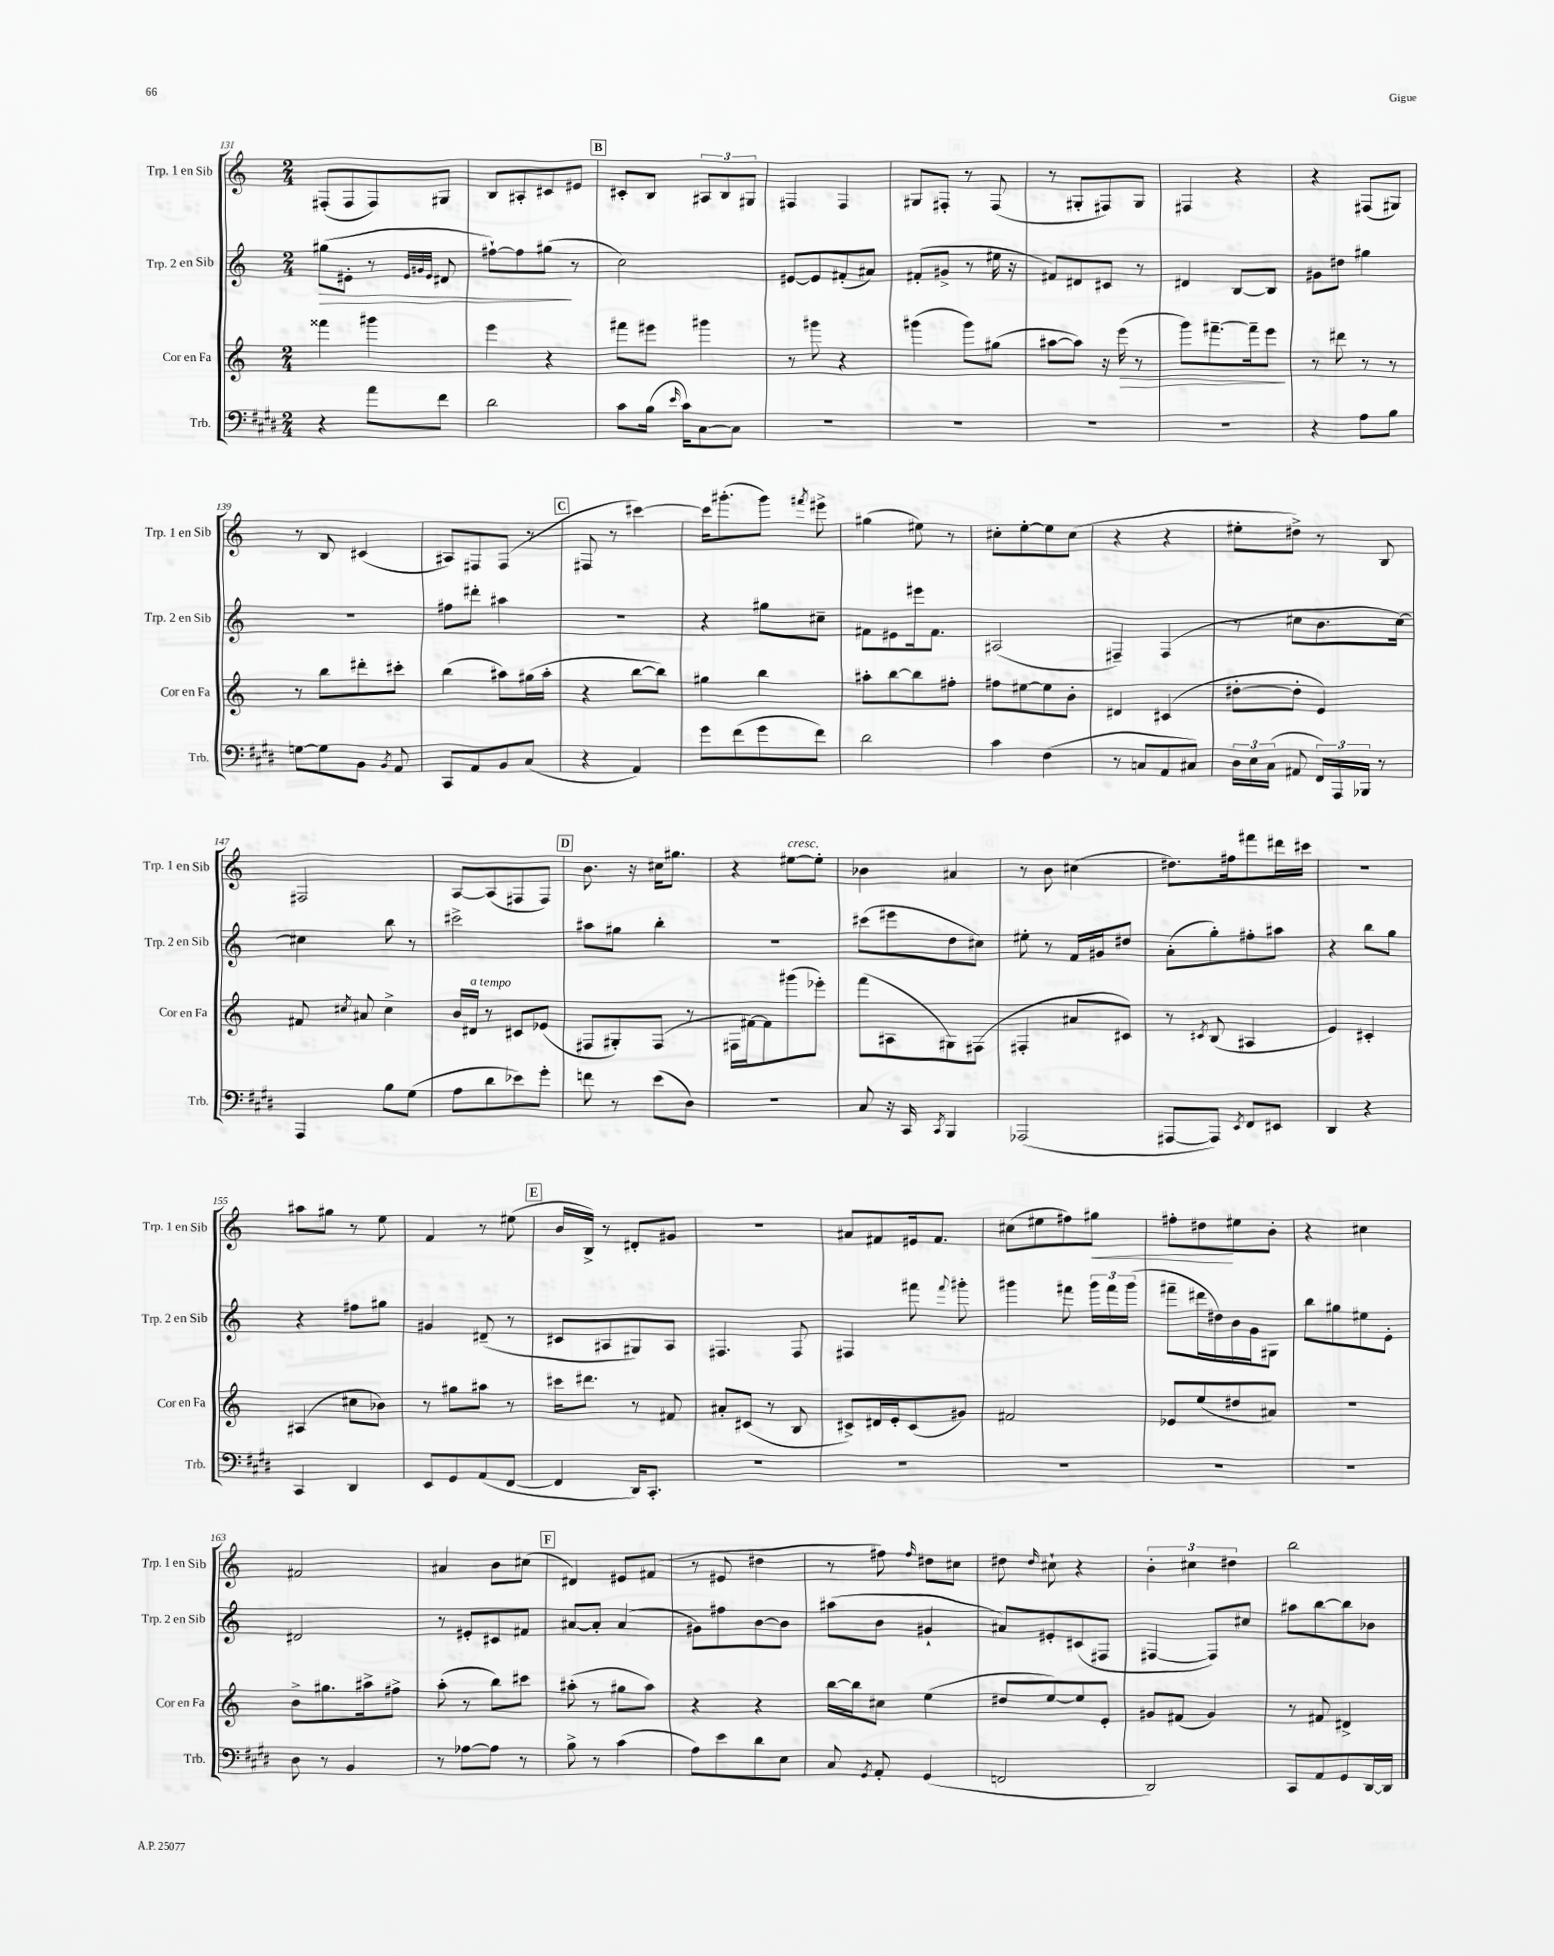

**kern	**kern	**kern	**kern
*staff4	*staff3	*staff2	*staff1
*clefF4	*clefG2	*clefG2	*clefG2
*k[f#c#g#d#]	*k[]	*k[]	*k[]
*M2/4	*M2/4	*M2/4	*M2/4
4r	4fff##\	(8gg#\L	(8F#'/L
.	.	8e#'\J	8F#/
8a\L	4ggg#\	8r	8F#/)
.	.	32qqe#/LLL	.
.	.	32qqg#/	.
.	.	32qqe#/JJJ	.
8f#\J	.	8d#/	8G#/J
=	=	=	=
2d#\	4eee\	[8ff#`\L)	8B/L
.	.	8ff#\]	8A#'/
.	4r	(8gg#\J	8c#/
.	.	8r	8e#/J
=	=	=	=
8c#\L	8fff#\L	2cc\)	8c#'/L
(16B\Jk	8eee#\J	.	8B/J
16qqe/	.	.	.
16c#\LK)	.	.	.
[8C#\	4ggg#\	.	12A#/L
.	.	.	12B/
8C#\]J	.	.	.
.	.	.	12G#/J
=	=	=	=
2r	8r	[8e#/L	4F#/
.	8ggg#\	8e#/]	.
.	4r	(8f#'/	4F#/
.	.	8a#/J)	.
=	=	=	=
2r	(4ggg#\	(8f#'/L	8G#/L
.	.	8g#^/J	8F#'/J
.	8ggg#\L)	8r	8r
.	(8gg#\J	16ee#\	(8F#/
.	.	16r	.
=	=	=	=
2r	[8aa#\L	8f#/L)	8r
.	8aa#\]J)	8d#/	8G#'/L
.	16r	8c#/J	8F#/)
.	(16eee\	.	.
.	8r	8r	8G#/J
=	=	=	=
2r	8ggg\L)	4d#/	4F#/
.	[8.fff#~\	.	.
.	.	[8B/L	4r
.	16fff#~\]k	.	.
.	8eee\J	8B/]J	.
=	=	=	=
4r	8r	8g#\L	4r
.	8ddd#\	8dd#\J	.
8A\L	8r	4gg#\	(8F#/L
8B\J	8r	.	8G#/J)
=	=	=	=
[8G\L	8r	2r	8r
8G\]	8bb\L	.	8B/
8BB\J	8ddd#'\	.	(4c#/
8qBB/	.	.	.
8AA/	8ccc#'\J	.	.
=	=	=	=
8CC#/L	(4bb\	8ff#\L	8A#/L)
8AA/	.	8ddd#'\J	8F#/
8BB/	8aa#\L)	4aa#\	(8F#/J
(8C#/J	(16gg#\L	.	8r
.	16aa#'\JJ	.	.
=	=	=	=
4r	4r	2r	8F#/
.	.	.	8r
4AA/)	[8bb\L	.	[4ccc#\)
.	8bb\]J)	.	.
=	=	=	=
8g#\L	4gg#\	4r	16ccc#\]LK
.	.	.	(8.ggg#'\
(8f#\	.	.	.
8g#\	4bb\	8gg#\L	8ggg#\J)
.	.	.	8qfff#/
8f#\J)	.	8cc#~\J	8eee#^\
=	=	=	=
2d#\	8aa#'\L	8f#\L	(4gg#\
.	[8bb\	8e#\	.
.	8bb\]	16eee#\k	8ee#\)
.	.	8.f#\J	.
.	8ff#'\J	.	8r
=	=	=	=
4c#\	8ff#\L	(2A#/	8cc#'\L
.	[8ee#\	.	[8ee'\
(4F#\	8ee#\]	.	8ee\]
.	8b'\J	.	(8cc#\J
=	=	=	=
8r	4d#/	4F#~/)	4r
8C/L	.	.	.
8AA/	(4c#/	(4F#/	4r
8C#/J)	.	.	.
=	=	=	=
24D#\LL	[8dd#'\L	8r	8ee#'\L
24E\	.	.	.
(24C#\JJ	.	.	.
8AA#/	8dd#'\]J	8cc#\L	8dd#^\J)
24FF#/LL)	4e/)	8.b\	8r
24AAA/	.	.	.
24BBB-/JJ	.	.	.
8r	.	.	8B/
.	.	[16cc#\Jk)	.
=	=	=	=
4AAA/	8f#/	4cc#\]	2F#/
.	8qcc#/	.	.
.	8a#/	.	.
8B\L	4cc#^\	8bb\	.
(8G#\J	.	8r	.
=	=	=	=
8A\L	16b/LL	2ccc#^\	[8A/L
.	16d#/JJ	.	.
8d#\	8r	.	(8A/]
8e-\)	8c#/L	.	8F#/
8g#'\J	(8e-/J	.	8F#/J)
=	=	=	=
8f\	8F#/L	8aa#\L	8.b\
8r	8G#'/)	8gg#\J	.
.	.	.	16r
(8e\L	(8F#/J	4bb'\	16cc#\LK
.	.	.	8.gg#\J
8D#\J)	8r	.	.
=	=	=	=
2r	16F#\LL	2r	4r
.	[16f#\J)	.	.
.	8f#\]	.	.
.	(8ggg#\	.	[8ee#\L
.	8eee-'\J)	.	8ee#'\]J
=	=	=	=
8C#/	(8fff\L	(8ccc#\L	4b-\
16r	8A#\	8eee#\	.
16CC#/	.	.	.
8qCC#/	.	.	.
4BBB/	8G#\)	8dd\	4a#/
.	(8F#\J	8cc#\J)	.
=	=	=	=
(2AAA-/	4F#'/	8ee#'\	8r
.	.	8r	8b\
.	8a#/L	16f/LL	(4cc#\
.	.	16g#/J	.
.	8c#/J)	8dd#/J	.
=	=	=	=
[8AAA#/L	8r	(8a'\L	8.dd#\L)
.	8qc#/	.	.
8AAA#/]J)	(8B/	8gg'\)	.
.	.	.	16ff#\k
8qEE/	.	.	.
8FF#/L	4A#/	8ff#'\	8fff#\
8EE#/J	.	8aa#\J	16ddd#\L
.	.	.	16ccc#\JJ
=	=	=	=
4DD#/	4e/)	4r	2r
4r	4c#'/	8bb\L	.
.	.	8gg\J	.
=	=	=	=
4CC#/	(4A#/	4r	8aa#\L
.	.	.	8gg#\J
4DD#/	8cc#\L	8ff#\L	8r
.	8b-\J)	8gg#\J	8ee\
=	=	=	=
8EE/L	8r	4g#/	4f/
8GG#/	8gg#\L	.	.
(8AA/	8aa#\J	(8d#~/	8r
[8FF#/J	8r	8r	(8ee#\
=	=	=	=
4FF#/]	16ccc#\LK	8c#/L	16b/LL
.	8.ddd#\J	.	16B^/JJ)
.	.	8A#/	8r
16DD#/LK)	8r	8G#/)	8d#'/L
8.CC#'/J	.	.	.
.	8f#/	8A#/J	8g#/J
=	=	=	=
2r	8a#'/L	4.F#/	2r
.	(8c#/J	.	.
.	8r	.	.
.	8B/	8F#/	.
=	=	=	=
2r	8c#^/L)	4F#/	8a#/L
.	16d#/L	.	8f#/
.	16e'/J	.	.
.	(8c#/	8fff#\	16e#/k
.	.	.	8.f#/J
.	.	8qqfff#/	.
.	8g#/J)	8ggg#'\	.
=	=	=	=
2r	2f#/	4ggg#\	(8cc#\L
.	.	.	8ee#\
.	.	8fff#\	8ff#\)
.	.	24ggg#\LL	8gg#\J
.	.	24fff#\	.
.	.	(24ggg#\JJ	.
=	=	=	=
2r	8e-/L	8fff#~\L	8ff#'\L
.	(8ee/	16ddd#\L	8dd#\
.	.	16dd#\)	.
.	8dd#/	16b\	8ee#\
.	.	16g\J	.
.	8a#/J)	8G#\J	8b'\J
=	=	=	=
2r	2r	8bb\L	4r
.	.	8gg#\	.
.	.	8ee#\	4cc#\
.	.	8e'\J	.
=	=	=	=
8D#\	8b^\L	2d#/	2f#/
8r	8.gg#\	.	.
4BB/	.	.	.
.	16aa#^\k	.	.
.	8ff#^\J	.	.
=	=	=	=
8r	(8aa'\	8r	4a#/
[8A-\L	8r	8e#'/L	.
8A-\]J	8bb\L)	8c#/	8b\L
8r	8ccc#\J	8f#/J	(8cc#\J
=	=	=	=
8B^\	(8aa#'\	[8a#/L	4d#/)
8r	8r	8a#'/]J	.
(4c#\	8gg#\L	(4a#/	8e#/L
.	8aa#\J)	.	(8f#/J
=	=	=	=
8A\L)	4r	8g#\L)	8r
8e\	.	8ff#\	8e#/
8d#\	4r	[8b\	4dd#\
8E\J	.	8b\]J	.
=	=	=	=
8C#/	[16bb\LL	(8aa#\L	8r
.	16bb\]J	.	.
8qGG#/	.	.	.
8AA'/	8cc#\J	8b\J	8ff#\)
.	.	.	16qqff#/
(4GG#/	(4ee\	4g#`/	8dd#\L
.	.	.	8cc#\J
=	=	=	=
2FF/	8dd#/L	8a#/L)	8dd#\
.	.	.	16qqdd#/
.	[8ee/)	8e#'/	8cc#`\
.	8ee/]	(8c#/	4r
.	8e'/J	8F#/J	.
=	=	=	=
2DD#/)	8g#/L	[4F#/	6b'\
.	(8f#/J	.	.
.	.	.	6cc#\
.	4g#/)	8F#/]L)	.
.	.	.	6dd#\
.	.	8cc#/J	.
=	=	=	=
8CC#/L	8r	8aa#\L	2bb\
8AA/	8f#/	[8bb\	.
8GG#/	4d#^/	8bb\]	.
[16DD#/L	.	8b-\J	.
16DD#/]JJ	.	.	.
==	==	==	==
*-	*-	*-	*-
